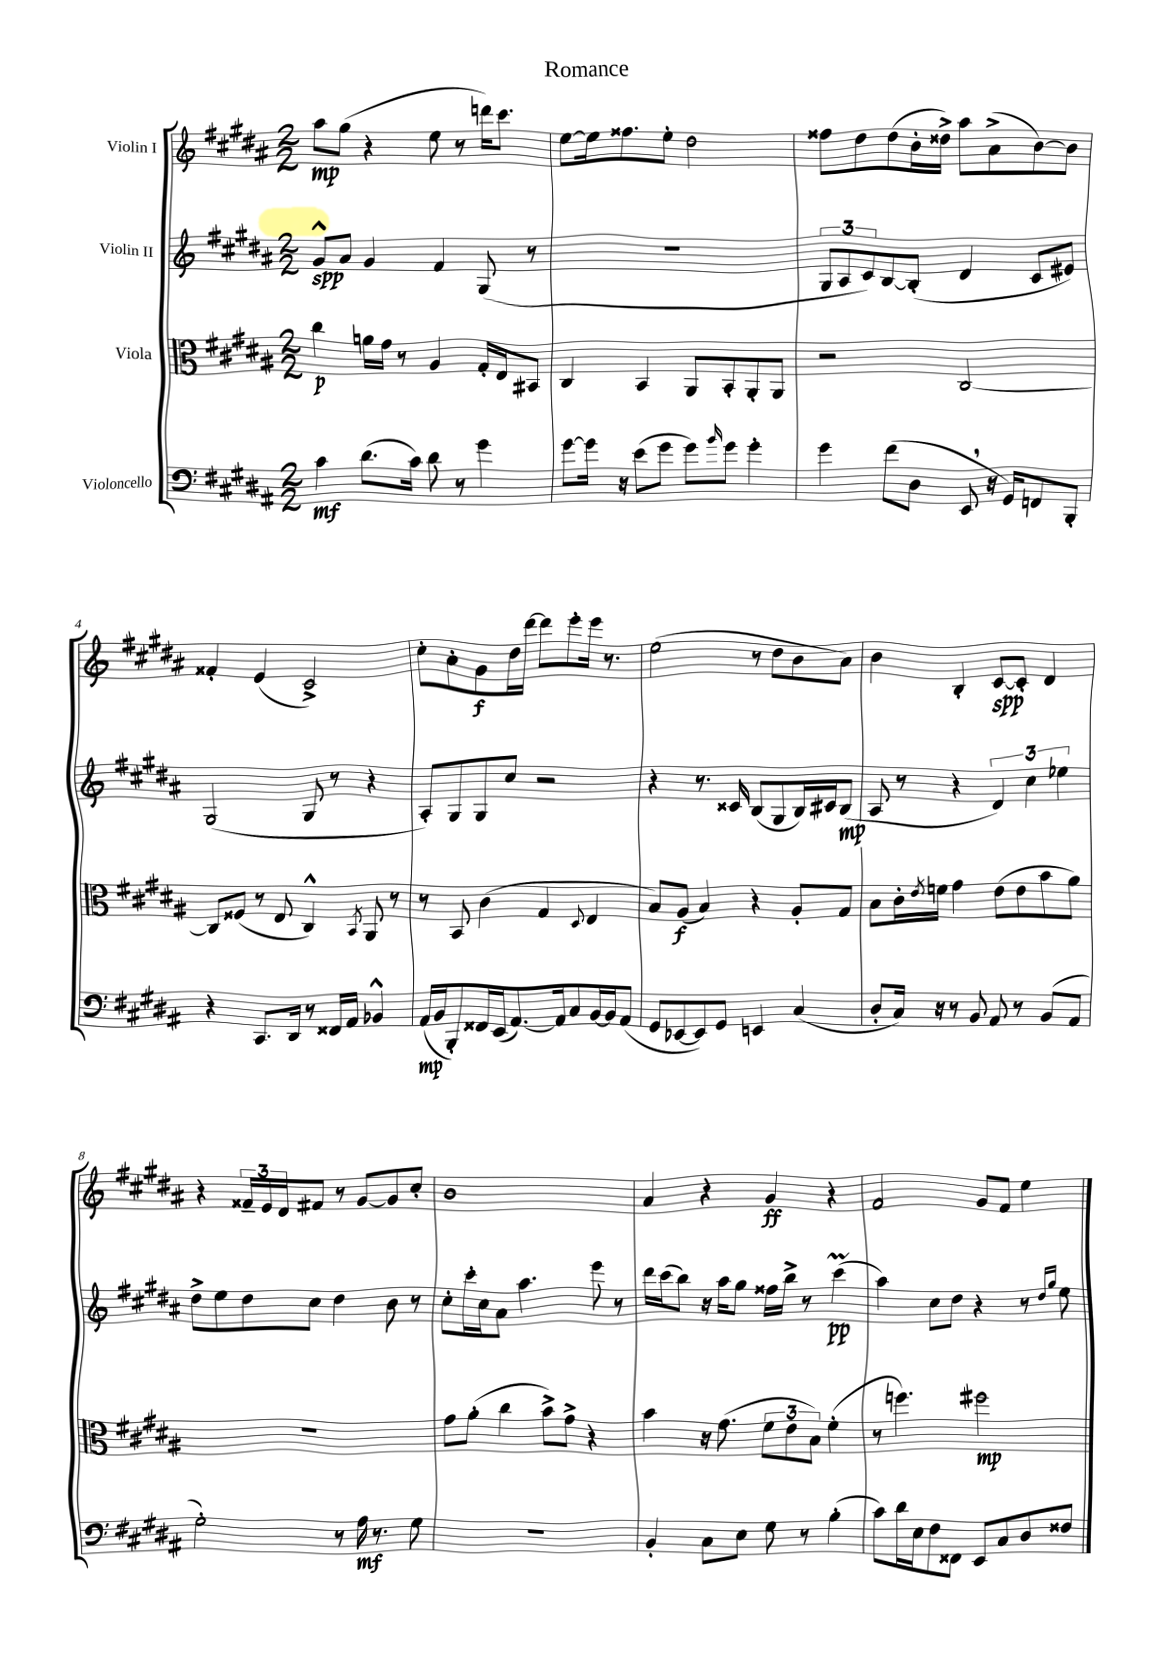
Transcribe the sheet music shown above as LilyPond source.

\header { title = "Romance" }
<<
\new StaffGroup <<
\new Staff = "s0" \with { instrumentName = "Violin I" } {
    \clef treble \key b \major \numericTimeSignature \time 2/2
    ais''8\mp gis''8( r4 e''8 r8 d'''16) cis'''8. |
    e''8~ e''16 fisis''8. e''8-. dis''2 |
    fisis''8 dis''8 dis''8( b'16-. disis''16->) ais''8 ais'8->( b'8~) b'8 |
    fisis'4-. e'4( cis'2->) |
    cis''8-. ais'8-. gis'8\f dis''16 dis'''16~ dis'''8 e'''8-. e'''16 r8. |
    e''2( r8 dis''8 b'8 ais'8) |
    b'4 b4-. cis'8~\spp cis'8-. dis'4 |
    r4 \tuplet 3/2 { fisis'16-- e'16 dis'16 } fis'8 r8 gis'8~ gis'8 cis''8-. |
    b'1 |
    ais'4 r4 gis'4\ff r4 |
    fis'2 gis'8 fis'8 e''4 \bar "|." |
}
\new Staff = "s1" \with { instrumentName = "Violin II" } {
    \clef treble \key b \major \numericTimeSignature \time 2/2
    gis'8-^\spp ais'8 gis'4 fis'4 gis8( r8 |
    R1 |
    \tuplet 3/2 { gis8 ais8 cis'8) } b8~ b8-.( dis'4 cis'8 eis'8) |
    gis2( gis8 r8 r4 |
    ais8-.) gis8 gis8 cis''8 r2 |
    r4 r8. cisis'16 b8( gis8 b16) cis'16 b8\mp( |
    ais8 r8 r4 \tuplet 3/2 { dis'4) cis''4 ees''4 } |
    dis''8-> e''8 dis''8 cis''8 dis''4 b'8 r8 |
    cis''8-. cis'''16-. cis''16 ais'8 ais''4. e'''8 r8 |
    dis'''16 cis'''16( b''8) r16 ais''16 gis''8 fisis''16 b''16-> r8 cis'''4\prall\pp( |
    ais''4) cis''8 dis''8 r4 r8 \grace { dis''16 gis''16 } e''8 \bar "|." |
}
\new Staff = "s2" \with { instrumentName = "Viola" } {
    \clef alto \key b \major \numericTimeSignature \time 2/2
    cis''4\p a'16 gis'16 r8 ais4 gis16-. e16 bis,8 |
    cis4 b,4 ais,8 b,8-. ais,8-. ais,8 |
    r2 cis2~ |
    cis8 fisis8( r8 e8 cis4-^) \acciaccatura { b,8 } ais,8 r8 |
    r8 b,8 cis'4( gis4 \appoggiatura { dis8 } e4 |
    b8) ais8\f( b4) r4 ais8-. gis8 |
    b8 cis'16-. \acciaccatura { e'8 } f'16 gis'4 e'8( e'8 b'8 ais'8) |
    R1 |
    gis'8 ais'8-.( cis''4 b'8->) gis'8-> r4 |
    b'4 r16 gis'8.( \tuplet 3/2 { fis'8 e'8 b8) } fis'4-.( |
    r8 f''4.) fis''2\mp \bar "|." |
}
\new Staff = "s3" \with { instrumentName = "Violoncello" } {
    \clef bass \key b \major \numericTimeSignature \time 2/2
    cis'4\mf dis'8.( cis'16) dis'8 r8 gis'4 |
    gis'8~ gis'16 r16 e'8( gis'8 gis'8) \grace { b'16 } gis'8 gis'4-. |
    gis'4 fis'8( dis8 e,8 \breathe r16 gis,16) f,8 b,,8-. |
    r4 cis,8. dis,16 r8 fisis,16 ais,16 bes,4-^ |
    ais,16\mp( b,16 b,,8-.) fisis,16 e,16( ais,8.~) ais,16 cis8 b,16~ b,16 ais,8( |
    gis,8 ees,8~ ees,8) gis,8 e,4 cis4( |
    dis8-. cis16) r16 r8 b,8 ais,8 r8 b,8( ais,8 |
    gis2-.) r8 ais16\mf r8. gis8 |
    R1 |
    b,4-. cis8 e8 gis8 r8 b4-.( |
    cis'8) dis'16 e16 fis8 fisis,8 e,8 cis8 dis8 fisis8 \bar "|." |
}
>>
>>
